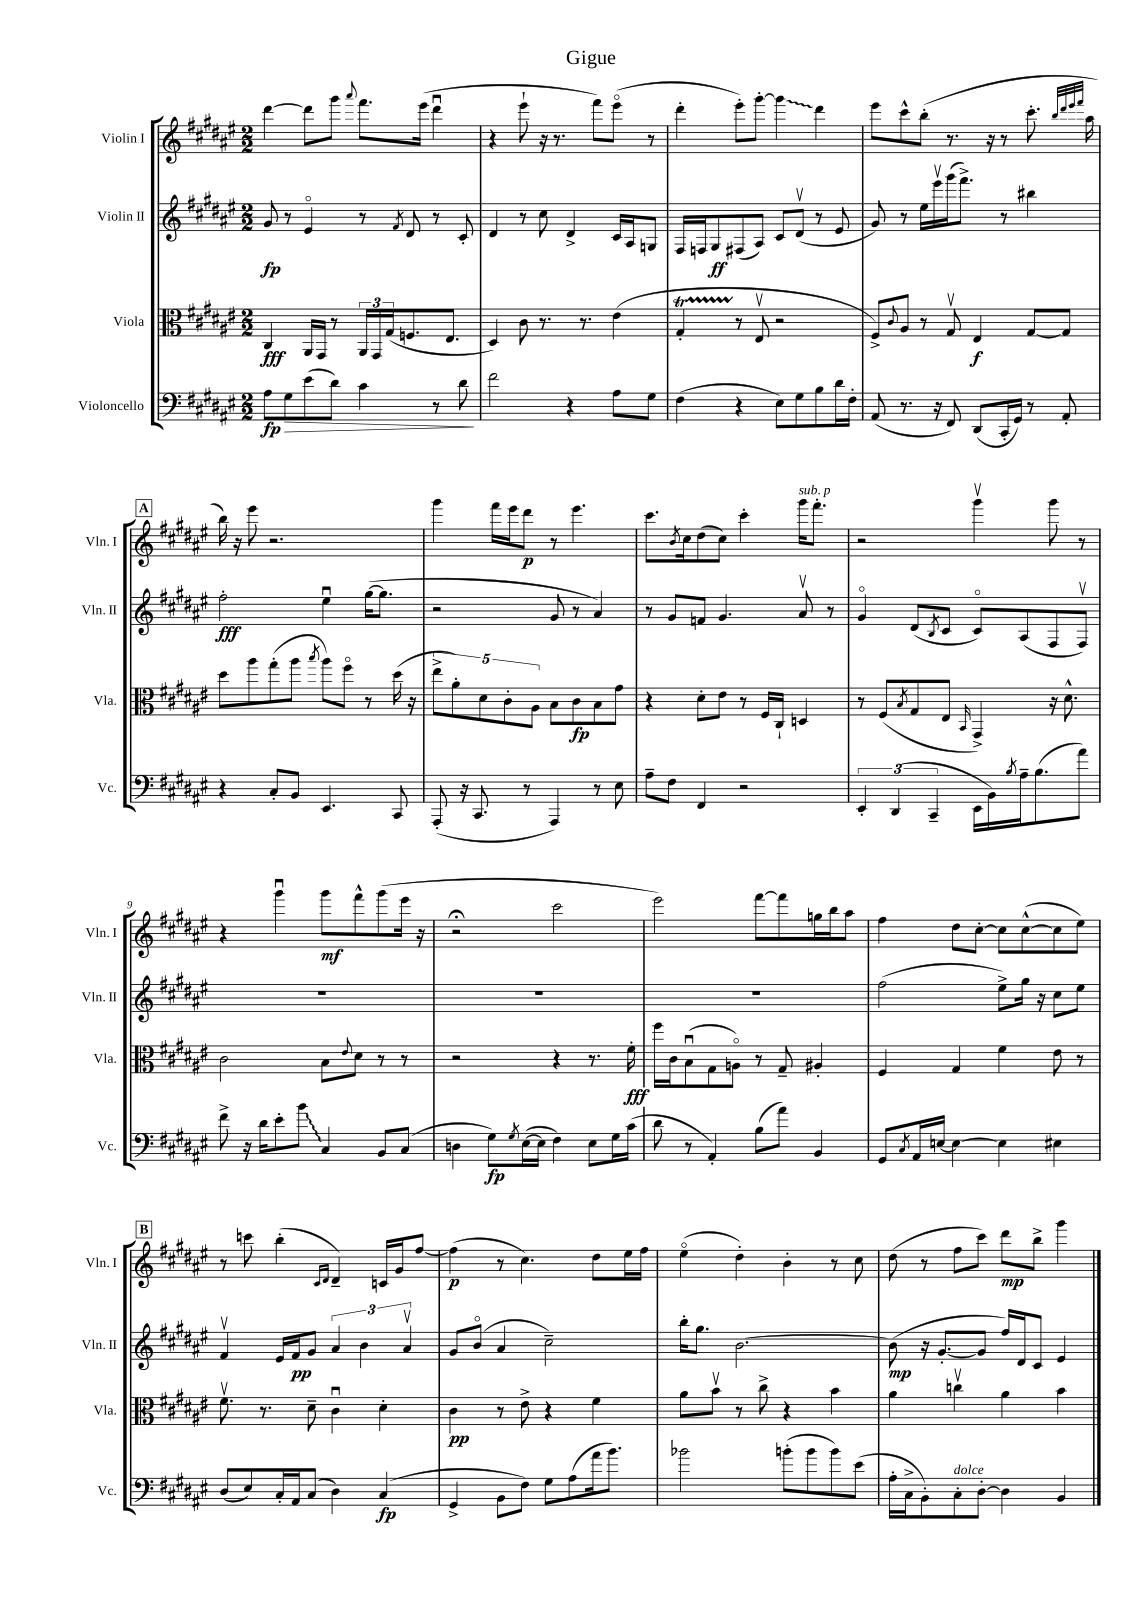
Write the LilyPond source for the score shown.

\header { title = "Gigue" }
<<
\new StaffGroup <<
\new Staff = "s0" \with { instrumentName = "Violin I" shortInstrumentName = "Vln. I" } {
    \clef treble \key fis \major \numericTimeSignature \time 2/2
    dis'''4~ dis'''8 gis'''8 \appoggiatura { ais'''8 } fis'''8. eis'''16( dis'''4\downbow |
    r4 eis'''8-! r16 r8. fis'''8) eis'''8\flageolet( r8 |
    dis'''4-. eis'''8-.) gis'''8~-. \once \override Glissando.style = #'zigzag gis'''4\glissando dis'''4 |
    eis'''8 cis'''8-^ b''8-.( r8. r16 r8 cis'''8.-. \grace { b''32 dis'''32 eis'''32 fis'''32 } ais''16 |
    \mark \markup { \box "A" } b''16) r16 eis'''8 r2. |
    gis'''4 fis'''16 eis'''16 dis'''8\p r8 eis'''4. |
    cis'''8. \acciaccatura { b'8 } cis''16 dis''8( cis''8) cis'''4-. gis'''16^\markup { \italic "sub. p" } fis'''8.-. |
    r2 gis'''4\upbow gis'''8 r8 |
    r4 gis'''4\downbow gis'''8\mf fis'''8-^ gis'''8( eis'''16 r16 |
    r2\fermata cis'''2 |
    eis'''2) fis'''8~ fis'''8 g''16 b''16 ais''8 |
    fis''4 dis''8 cis''8~-. cis''8 cis''8~-^( cis''8 eis''8) |
    \mark \markup { \box "B" } r8 c'''8 b''4-.( \grace { cis'16 dis'16 } dis'4--) c'16 gis'16 fis''8~ |
    fis''4\p( r8 cis''4.) dis''8 eis''16 fis''16 |
    eis''4\flageolet( dis''4-.) b'4-. r8 cis''8 |
    dis''8( r8 fis''8 cis'''8) dis'''8\mp b''8-> gis'''4 \bar "|." |
}
\new Staff = "s1" \with { instrumentName = "Violin II" shortInstrumentName = "Vln. II" } {
    \clef treble \key fis \major \numericTimeSignature \time 2/2
    gis'8\fp r8 eis'4\flageolet r8 \acciaccatura { fis'8 } dis'8 r8 cis'8-. |
    dis'4 r8 cis''8 dis'4-> cis'16 ais16 g8 |
    fis16 f16 gis8\ff fis8( ais8) cis'8 dis'8\upbow( r8 eis'8 |
    gis'8) r8 eis''16 eis'''16\upbow gis'''16( fis'''8.->) r8 bis''4 |
    \mark \markup { \box "A" } fis''2-.\fff eis''4\downbow gis''16~( gis''8. |
    r2 gis'8 r8 ais'4) |
    r8 gis'8 f'8 gis'4. ais'8\upbow r8 |
    gis'4\flageolet dis'8( \acciaccatura { b8 } cis'8 cis'8\flageolet) ais8( fis8 fis8\upbow) |
    R1 |
    R1 |
    R1 |
    fis''2( eis''8->) gis''16 r16 cis''8 eis''8 |
    \mark \markup { \box "B" } fis'4\upbow eis'16 fis'16\pp gis'8 \tuplet 3/2 { ais'4 b'4 ais'4\upbow } |
    gis'8 b'8\flageolet( ais'4 cis''2--) |
    b''16-. gis''8. b'2.~ |
    b'8\mp( r16 gis'8.~-. gis'8 fis''16) dis'16 cis'8 eis'4 \bar "|." |
}
\new Staff = "s2" \with { instrumentName = "Viola" shortInstrumentName = "Vla." } {
    \clef alto \key fis \major \numericTimeSignature \time 2/2
    cis4\fff ais,16 gis,16 r8 \tuplet 3/2 { ais,16 gis,16 gis16( } f8. eis8. |
    dis4) cis'8 r8. r8. eis'4( |
    gis4-.\startTrillSpan r8\stopTrillSpan eis8\upbow r2 |
    fis8->) \appoggiatura { cis'8 } ais8 r8 gis8\upbow eis4\f gis8~ gis8 |
    \mark \markup { \box "A" } dis''8 ais''8 gis''8-.( ais''8 \acciaccatura { b''8 } ais''8) fis''8\flageolet r8 dis''16( r16 |
    \tuplet 5/4 { eis''8-> ais'8-.) dis'8 cis'8-. ais8 } b8 cis'8\fp b8 gis'8 |
    r4 dis'8-. eis'8 r8 fis16 cis16-! d4 |
    r8 fis8( \acciaccatura { b8 } gis8 eis8 \grace { b,16 } gis,4->) r16 dis'8.-^ |
    cis'2 b8 \appoggiatura { eis'8 } dis'8 r8 r8 |
    r2 r4 r8. fis'16-.\fff |
    fis''16 cis'16 b8\downbow( gis8 a8\flageolet) r8 gis8-- ais4-. |
    fis4 gis4 fis'4 eis'8 r8 |
    \mark \markup { \box "B" } fis'8.\upbow r8. dis'8-- cis'4\downbow dis'4-. |
    cis'4\pp r8 eis'8-> r4 fis'4 |
    ais'8 b'8\upbow r8 cis''8-> r4 b'4 |
    ais'4 c''4\upbow ais'4 b'4 \bar "|." |
}
\new Staff = "s3" \with { instrumentName = "Violoncello" shortInstrumentName = "Vc." } {
    \clef bass \key fis \major \numericTimeSignature \time 2/2
    ais8\fp gis8\> eis'8( dis'8) cis'4 r8 dis'8\! |
    fis'2 r4 ais8 gis8 |
    fis4( r4 eis8) gis8 b8 dis'16 fis16-. |
    ais,8( r8. r16 fis,8) dis,8( cis,16-. gis,16) r8 ais,8-. |
    \mark \markup { \box "A" } r4 cis8-. b,8 eis,4. cis,8 |
    ais,,8-.( r16 cis,8. r8 ais,,4) r8 eis8 |
    ais8-- fis8 fis,4 r2 |
    \tuplet 3/2 { eis,4-. dis,4( cis,4-- } eis,16 b,16) \acciaccatura { b8 } ais16-- b8.( ais'8) |
    fis'8-> r16 dis'16 eis'8-. \once \override Glissando.style = #'zigzag b'8\glissando cis4 b,8 cis8( |
    d4 gis8\fp) \acciaccatura { gis8 } eis16~( eis16 fis4) eis8 gis16 cis'16( |
    dis'8 r8 ais,4-.) b8( ais'8) b,4 |
    gis,8 \acciaccatura { cis8 } ais,16 e16~ e4~ e4 eis4 |
    \mark \markup { \box "B" } dis8( eis8) cis16-. ais,16 cis8( dis4) cis4\fp( |
    gis,4-> b,8 fis8) gis8 ais8( ais'16 b'8.) |
    bes'2 b'8-.( b'8 b'8) eis'8( |
    ais16-. cis16-> b,8-.) cis8-.^\markup { \italic "dolce" } dis8~-. dis4 b,4 \bar "|." |
}
>>
>>
